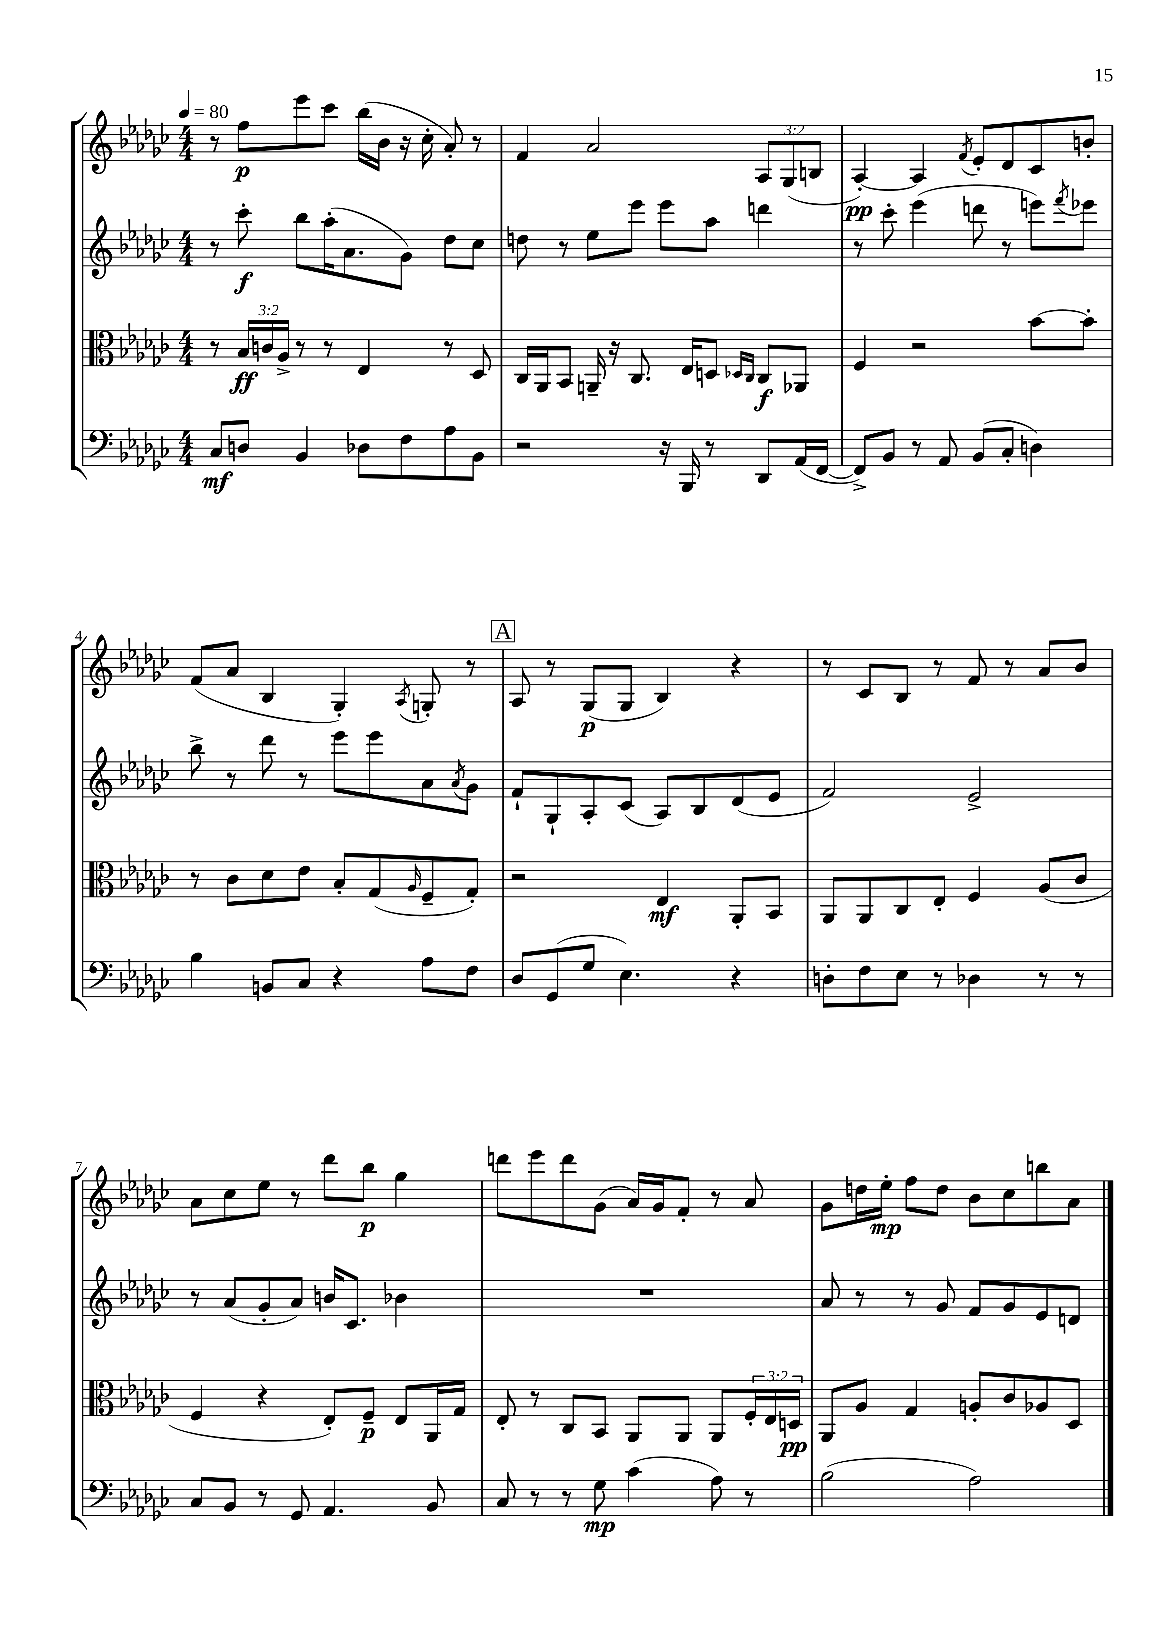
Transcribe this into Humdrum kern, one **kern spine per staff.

**kern	**kern	**kern	**kern
*staff4	*staff3	*staff2	*staff1
*clefF4	*clefC3	*clefG2	*clefG2
*k[b-e-a-d-g-c-]	*k[b-e-a-d-g-c-]	*k[b-e-a-d-g-c-]	*k[b-e-a-d-g-c-]
*M4/4	*M4/4	*M4/4	*M4/4
*MM80	*MM80	*MM80	*MM80
8C-	8r	8r	8r
8D	24B-	8ccc-'	8ff
.	24c	.	.
.	24A-^	.	.
4BB-	8r	8bb-	8eee-
.	8r	(16aa-'	8ccc-
.	.	8.a-	.
8D-	4E-	.	(16bb-
.	.	.	16b-
8F	.	8g-)	16r
.	.	.	16cc-'
8A-	8r	8dd-	8a-')
8BB-	8D-	8cc-	8r
=	=	=	=
2r	16C-	8dd	4f
.	16AA-	.	.
.	8BB-	8r	.
.	16AA~	8ee-	2a-
.	16r	.	.
.	8.C-	8eee-	.
16r	.	8eee-	.
16BBB-	16E-	.	.
8r	8D	8aa-	.
.	16qqD-	.	.
.	16qqC-	.	.
8DD-	8C-	4ddd	12A-
.	.	.	(12G-
(16AA-	8AA-	.	.
.	.	.	12B
[16FF	.	.	.
=	=	=	=
8FF^])	4F	8r	[4A-')
8BB-	.	8ccc-'	.
8r	2r	(4eee-	4A-]
8AA-	.	.	.
.	.	.	8qf
(8BB-	.	8ddd	8e-'
8C-'	.	8r	8d-
4D)	[8b-	8eee)	8c-
.	.	8qfff	.
.	8b-']	8eee-	8b'
=	=	=	=
4B-	8r	8bb-^	(8f
.	8c-	8r	8a-
8BB	8d-	8ddd-	4B-
8C-	8e-	8r	.
4r	8B-'	8eee-	4G-')
.	(8G-	8eee-	.
.	16qqA-	.	8qA-
8A-	8F~	8a-	8G'
.	.	8qa-	.
8F	8G-')	8g-	8r
=	=	=	=
8D-	2r	8f`	8A-
(8GG-	.	8G-`	8r
8G-	.	8A-'	(8G-
4.E-)	.	(8c-	8G-
.	4E-	8A-)	4B-)
.	.	8B-	.
4r	8AA-'	(8d-	4r
.	8BB-	8e-	.
=	=	=	=
8D'	8AA-	2f)	8r
8F	8AA-	.	8c-
8E-	8C-	.	8B-
8r	8E-'	.	8r
4D-	4F	2e-^	8f
.	.	.	8r
8r	(8A-	.	8a-
8r	8c-	.	8b-
=	=	=	=
8C-	4F	8r	8a-
8BB-	.	(8a-	8cc-
8r	4r	8g-'	8ee-
8GG-	.	8a-)	8r
4.AA-	8E-')	16b	8ddd-
.	.	8.c-	.
.	8F~	.	8bb-
.	8E-	4b-	4gg-
8BB-	16AA-	.	.
.	16G-	.	.
=	=	=	=
8C-	8E-'	1r	8ddd
8r	8r	.	8eee-
8r	8C-	.	8ddd
8G-	8BB-	.	(8g-
(4c-	8AA-	.	16a-)
.	.	.	16g-
.	8AA-	.	8f'
8A-)	8AA-	.	8r
8r	24F'	.	8a-
.	24E-	.	.
.	24D	.	.
=	=	=	=
(2B-	8AA-	8a-	8g-
.	8A-	8r	16dd
.	.	.	16ee-'
.	4G-	8r	8ff
.	.	8g-	8dd
2A-)	8A'	8f	8b-
.	8c-	8g-	8cc-
.	8A-	8e-	8bb
.	8D-	8d	8a-
==	==	==	==
*-	*-	*-	*-
